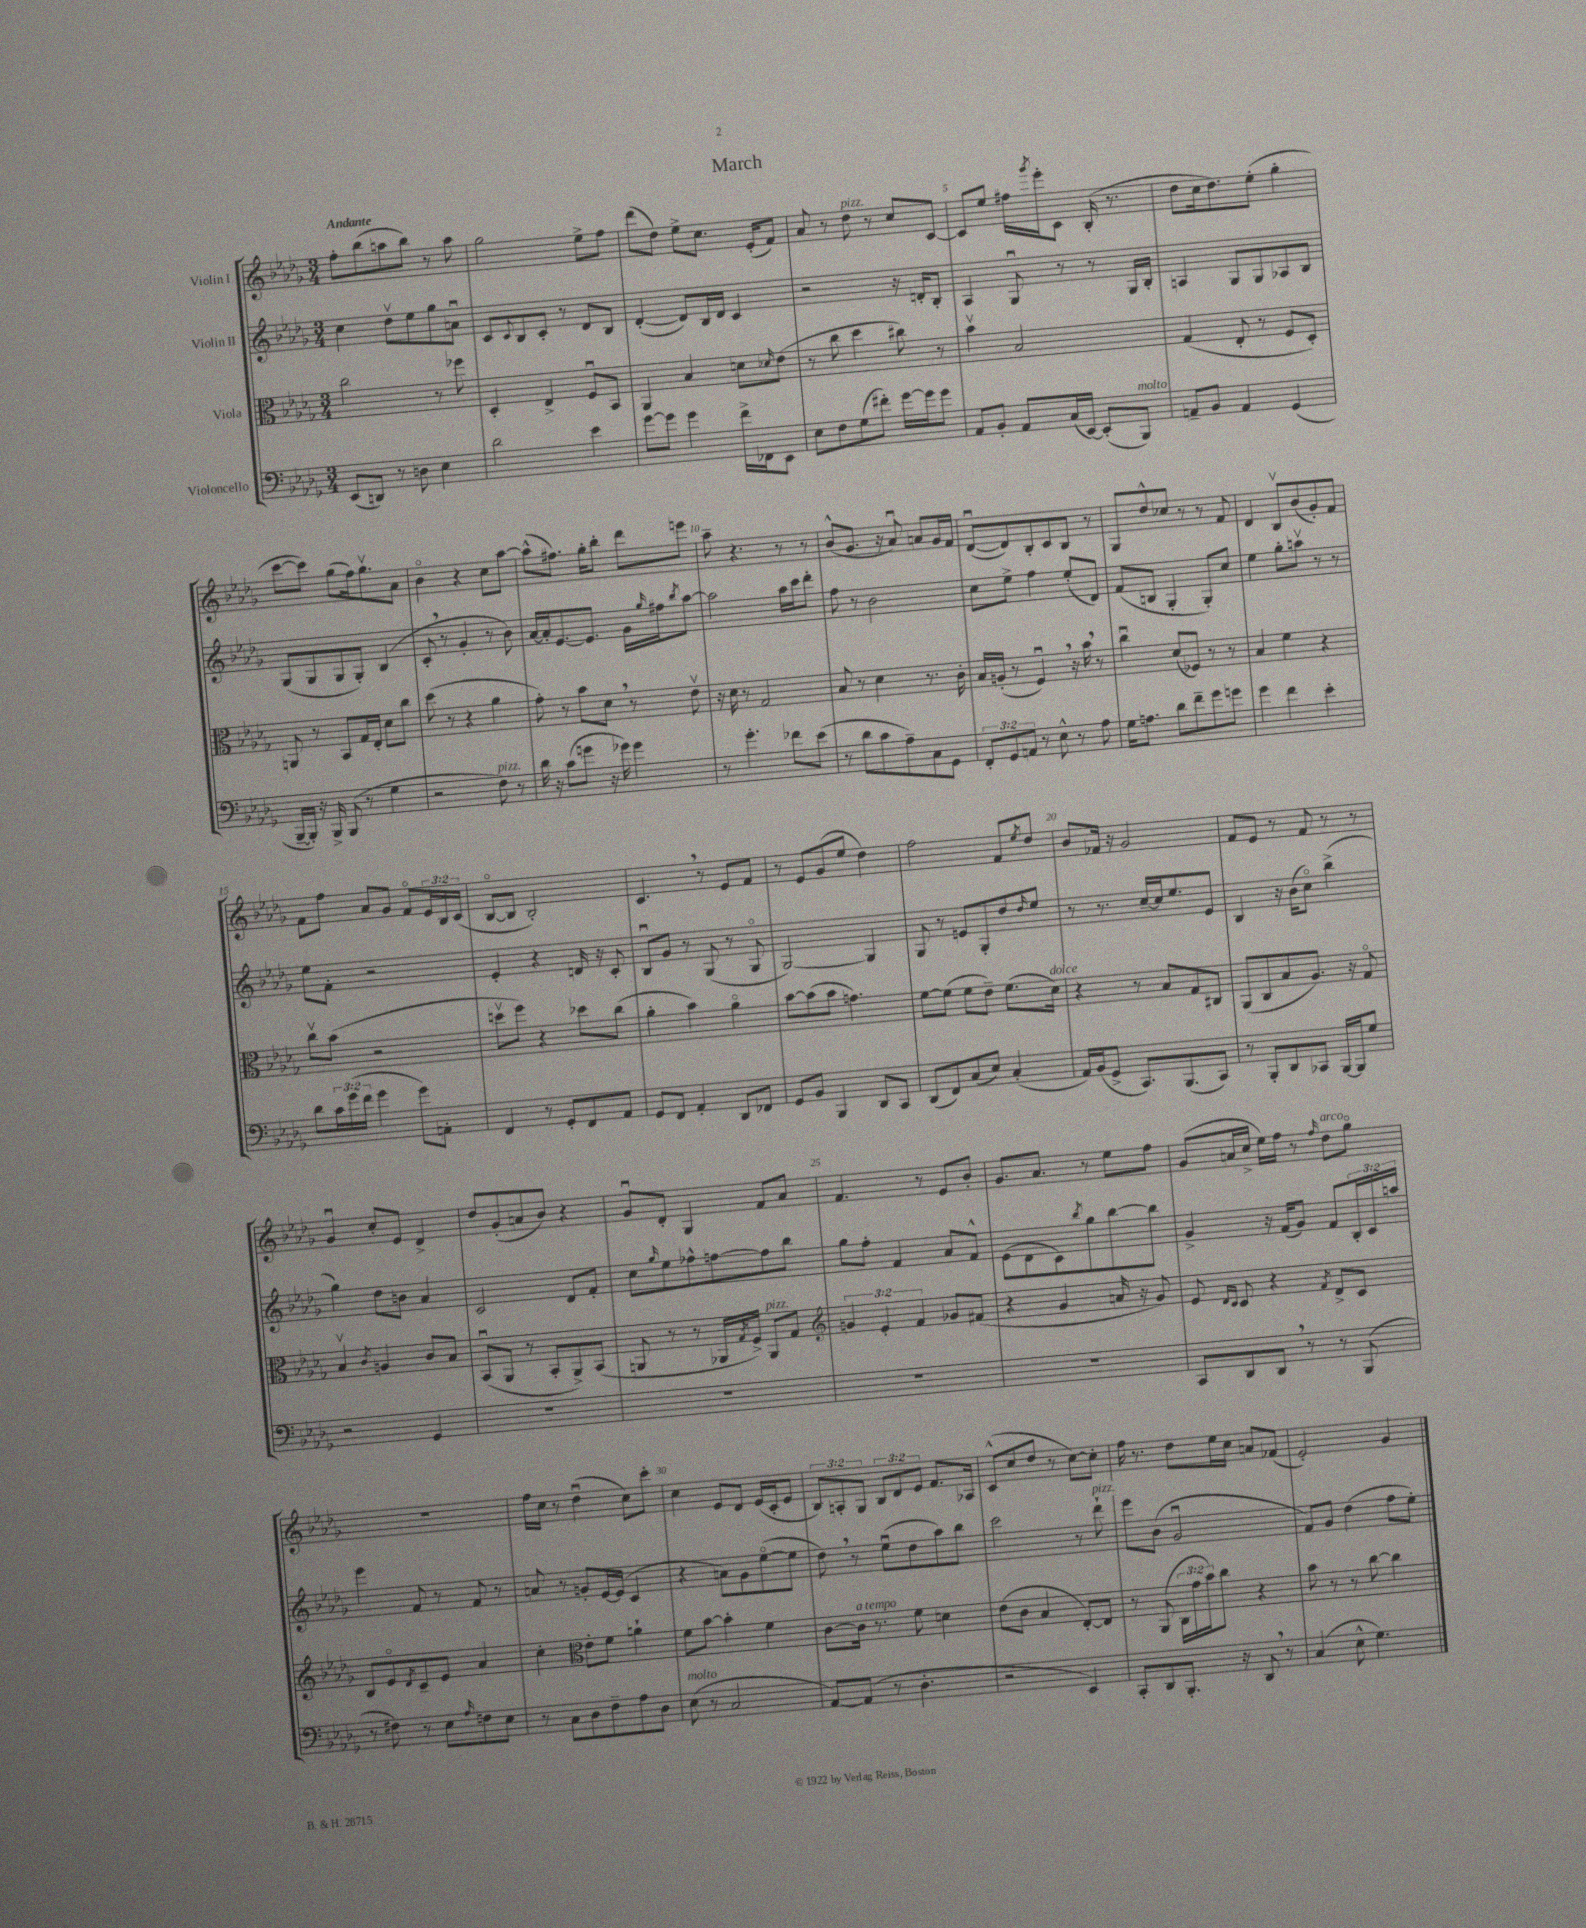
\header { title = "March" }
<<
\new StaffGroup <<
\new Staff = "s0" \with { instrumentName = "Violin I" } {
    \clef treble \key des \major \numericTimeSignature \time 3/4 \override Staff.TupletNumber.text = #tuplet-number::calc-fraction-text \tempo "Andante"
    f''8-. bes''8( a''8 bes''8) r8 a''8 |
    ges''2 ees''8-> f''8 |
    des'''8( des''8) ees''8-> c''8. ees'16-.( f'8) |
    aes'8 r8 des''8^\markup { \italic "pizz." } r8 c''8 c'8~ |
    c'8 ees''8 fis''16 \acciaccatura { ges'''8 } ees'''16-. c'8 bes16-.( r8. |
    des''8 c''16 des''8.) ees''8-.( ges''4-. |
    c'''8~ c'''8) ges''8( f''16) ges''8.\upbow aes'8 |
    bes'4\flageolet r4 c''8 aes''8~ |
    aes''8-^( fis''8.) ges''16-. bes''8-. des'''8 e'''8 |
    aes''8-- r4. r8 r8 |
    bes'8-^( ges'8. r16 aes'8\downbow) a'8 ges'16 f'16 |
    des'8~\downbow( des'8) bes8-. c'8 bes8 r8 |
    ges8 des''8-^ ces''8 r8 r8 f'8 |
    des'4 bes8\upbow bes'8( ges'8-.) f'8 |
    f'8 f''8 aes'8 ges'8 f'8\flageolet \tuplet 3/2 { ees'16 bes16 c'16( } |
    bes8~\flageolet bes8 bes2-.) |
    c'4. \breathe r8 ees'8 f'8 |
    r8 ees'8 ges'8( ees''8 des''4) |
    f''2 f'8 \acciaccatura { ees''8 } des''8 |
    bes'8 fes'16 r16 ges'2 |
    f'8 ees'8 r8 f'8 r8 r8 |
    ges'4\downbow c''8-. ees'8 des'4-> |
    des''8 ges'8-.( a'8 bes'8) r4 |
    ges'8\downbow des'8-. ges4 f'8 aes'8 |
    f'4. r8 ees'8 bes'8-. |
    ges'8. aes'8. r8 ees''8 f''8 |
    ges'8( a'16 c''16-> ees''16) f''16 r8 \grace { f''16 } des''8^\markup { \italic "arco" } ges''8\flageolet |
    R2. |
    f''16 c''16 r8 des''4\downbow( c''8) c'''8-. |
    c''4 ees'8 des'8 ees'16( c'16-. ees'8 |
    \tuplet 3/2 { bes8) a8-. ges8 } \tuplet 3/2 { bes8 des'8 ees'8 } f'8. aes16 |
    c'8-^( c''8 des''8 r8 c''8~) c''8-. |
    f''16 r8. des''8 ees''16 c''16 a'8 fes'8( |
    ees'2-.) ges'4 \bar "|." |
}
\new Staff = "s1" \with { instrumentName = "Violin II" } {
    \clef treble \key des \major \numericTimeSignature \time 3/4 \override Staff.TupletNumber.text = #tuplet-number::calc-fraction-text
    c''4 des''8\upbow ees''8 ges''8 a'8\downbow |
    c'8 \appoggiatura { c'8 } bes8 c'8-. r8 des'8 bes8 |
    des'4~-.( des'8) bes16 des'16 c'4 |
    r2 r16 d'16-. bes8-. |
    aes4 ges8\downbow r8 r8 ges16 bes16-. |
    a4 ges8 ges8 aes8 bes8 |
    ges8( ges8 ges8 ges8-.) bes4( |
    c'8-. \breathe r8 ges'4-. r8 bes'8) |
    aes'16~ aes'16-. ees'8.~ ees'8. ges'16 \grace { ges''16 } fis''16 \acciaccatura { bes''8 } aes''8~ |
    aes''2 aes''16 c'''16 des'''8-. |
    f''8 r8 bes'2 |
    c''8 ees''8-> f''4 ees''8-.( des'8) |
    f'8( b8 ges4-. ges8-.) c''8 |
    ees''4 ges''8-. a''8\upbow r8 r8 |
    ees''8 f'8-. r2 |
    ees'4-. r4 d'16 r16 c'8-. |
    bes8\downbow ges'8 r8 ges8( r8 ges8\flageolet |
    ges2~) ges4 |
    ges8 r8 e'8 ges8-. des''8 \grace { des''16 } ees''8 |
    r8 r8. c''16~-- c''16 ees''8. ees'8 |
    bes4 r16 bes'16( c''8\flageolet) bes''4->( |
    ges''4) des''8 b'8 aes'4 |
    c'2 des'8 f'8-. |
    c''8 \grace { ges''16 } ees''8 fes''8-^ f''8~ f''8 bes''8 |
    ges''8 f''8-. f'4 aes'8 f'8-^ |
    ees'8( des'8 c'8) \acciaccatura { bes''8 } ges''8 bes''8~ bes''8 |
    ges'4-> r16 f'16( ges'8) f'8 \tuplet 3/2 { bes16-. c'16 a''16 } |
    ees'''4 f'8 r8 f'8 r8 |
    a'8 r8 g'8-. ees'16~ ees'16( c'4 |
    r4 a'8) ges'8 ees''8~\flageolet( ees''8 |
    des''8) \breathe r8 ees''8\downbow( des''8 aes''8) bes''8 |
    c'''2 r8 des'''8-!^\markup { \italic "pizz." } |
    ees'''8 bes'8( ges'2\downbow |
    f'8) ges'8 des''4( f''8 ees''8-.) \bar "|." |
}
\new Staff = "s2" \with { instrumentName = "Viola" } {
    \clef alto \key des \major \numericTimeSignature \time 3/4 \override Staff.TupletNumber.text = #tuplet-number::calc-fraction-text
    c''2 r8 fes''8 |
    des4-. ees4-> f8\downbow bes,8 |
    aes,4 bes4 d'8 \grace { des'16 } ees'8( |
    r8 c''8 des''4 cis''8) r8 |
    bes'4\upbow bes2 |
    ges4( ees8-. r8 f8 des8-.) |
    a,8 r8 bes,8 ges16 ees16-. des'8 c''8 |
    des''8( r8 r4 aes'4 |
    ges'8-.) r8 bes'8 des'8 \breathe r8 ees'8\upbow |
    r16 des'16 r8 ges2 |
    bes8 r8 des'4 r8. c'16-. |
    bes16 a16-.( r8 f4\downbow) \breathe r16 bes'16 \breathe r8 |
    c''4\downbow des'8( fes8) r8 r8 |
    bes4 f'4 r4 |
    c''8\upbow bes'8( r2 |
    d''8\upbow f''8) r4 des''8 c''8( |
    aes'4-. bes'4) aes'4\flageolet |
    bes'8~ bes'8( bes'8 g'4.) |
    f'8~ f'8( f'8 ees'8--) f'8.( des'16^\markup { \italic "dolce" }) |
    r4 r8 bes8 ges8 cis8 |
    aes,8( c8 bes8 aes8.) r16 ges8\flageolet |
    bes4\upbow \acciaccatura { c'8 } a4 c'8 bes8 |
    bes,8\downbow( aes,8 r8 bes,8-. aes,8->) bes,8( |
    a,8 r8 r8 aes,16 \acciaccatura { ges8 } f16->) aes,8^\markup { \italic "pizz." } ges8 |
    \clef treble \tuplet 3/2 { g'4 ees'4-. f'4 } ges'8 fis'8( |
    r4 ges'4 a'16 r16 ges'8) |
    ees'8 \grace { des'16 c'16 } c'8 r4 \acciaccatura { f'8 } des'8-> c'8 |
    bes8 ees'8\flageolet \acciaccatura { des'8 } c'8-- ees'8 aes'4 |
    c''4-. \clef alto ees'8-. f'8 a'4-! |
    f'8 bes'8~ bes'4-. f'4 |
    c'8~ c'16^\markup { \italic "a tempo" } r8. f'8 d'4 |
    ees'8( c'8 bes4 ees8~-.) ees8 |
    r8 aes,8( \tuplet 3/2 { c16 ges'16 bes'16) } c''8 r4 |
    bes'8 r8 r8 c''8~ c''4 \bar "|." |
}
\new Staff = "s3" \with { instrumentName = "Violoncello" } {
    \clef bass \key des \major \numericTimeSignature \time 3/4 \override Staff.TupletNumber.text = #tuplet-number::calc-fraction-text
    ees,8( d,8) r8 d8 ees4 |
    des'2 ees'4 |
    ges'8~ ges'8 ges'4 f'16-> fes,16 ees,8 |
    ees8 f8 ges8( fis'8-.) ges'16~ ges'16 ges'8 |
    aes,8 bes,8-. aes,8 c16( ees,16~) ees,8-.( bes,,8^\markup { \italic "molto" }) |
    a,8-- bes,8 a,4 ges,4( |
    bes,,16~-- bes,,16-.) r16 bes,,16-> bes,,8( r8 ges4 |
    r2 f8^\markup { \italic "pizz." }) r8 |
    des'16 r16 c'8( g'8 r16 ges'16) ges'4 |
    r8 ges'4.-. fes'8 ees'8( |
    r8 des'8 c'8 aes8--) c8 ges,8 |
    \tuplet 3/2 { f,8-. ges,8 a,8 } r8 ees8-^ r8 aes8 |
    ges16 a8. des'8 f'8-- ges'8 g'8 |
    ges'4 f'4 ees'4-. |
    des'8 \tuplet 3/2 { c'16 ges'16( f'16 } ges'4 ges'8) a,8-. |
    f,4 r8 ges,8-. f,8 aes,8 |
    ges,8 f,8 aes,4-. des,8 fes,8 |
    ges,8 bes,8 bes,,4 des,8 c,8 |
    des,8( f,8) c8( ees8) c4-.( |
    aes,16) bes,16( ges,8-> c,8.) bes,,8.( c,8) |
    r8 bes,,8-. des,8 ces,8 bes,,16~ bes,,16 ges8 |
    r2 ges,4 |
    R2. |
    R2. |
    R2. |
    R2. |
    c,8 des,8 des,8 \breathe r8 r8 bes,,8( |
    r8 fis8) r8 ees8 \grace { aes16 } f8 ees8 |
    r8 c8 des8 f8-- aes8 des8 |
    ees8^\markup { \italic "molto" }( r8 c2 |
    aes,8~) aes,8( r8 des4.-. |
    r2 ees,4) |
    c,8-. des,8 bes,,8.-. r16 des,8 \breathe r8 |
    c4( ees8-^ ges4.) \bar "|." |
}
>>
>>
\layout { \context { \Score \override BarNumber.break-visibility = ##(#f #t #t) barNumberVisibility = #(every-nth-bar-number-visible 5) } }
